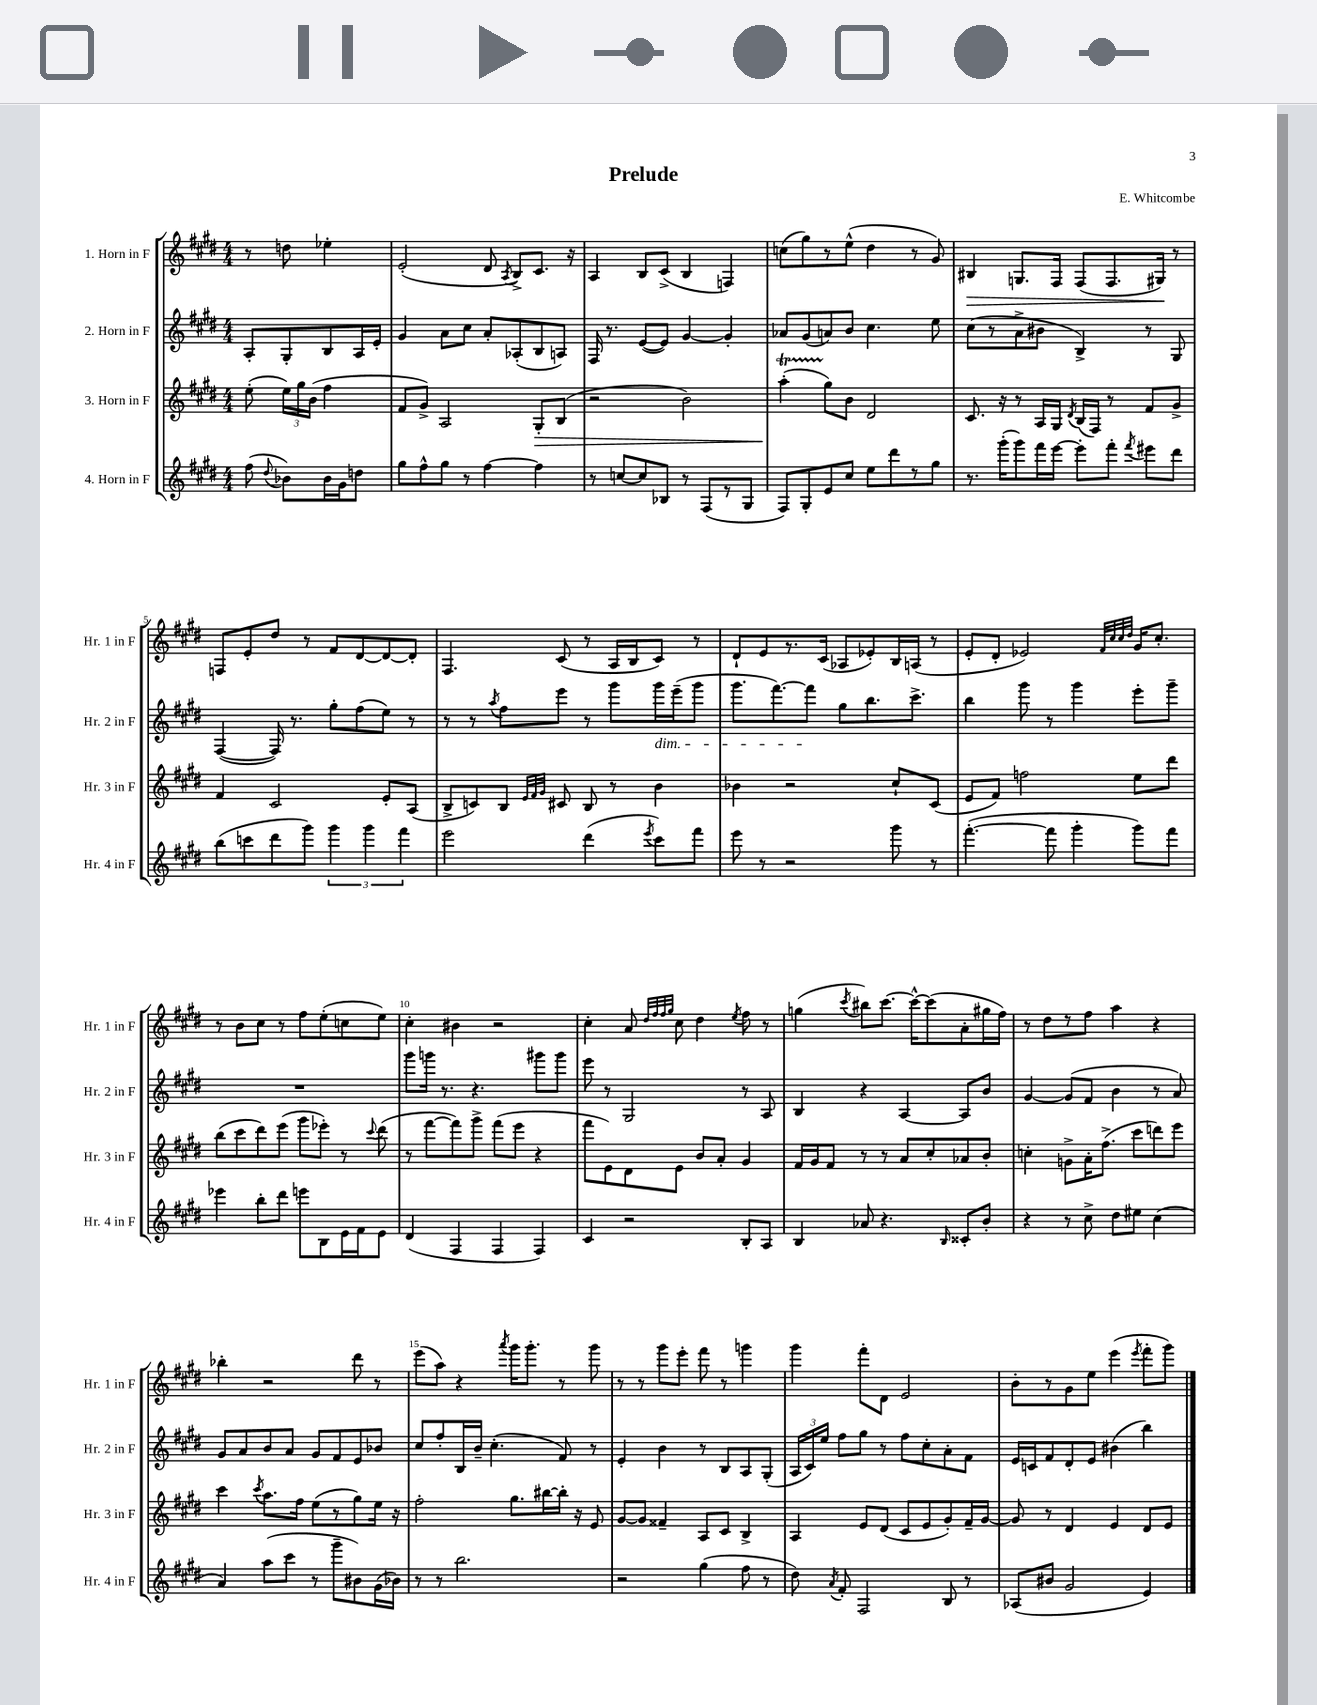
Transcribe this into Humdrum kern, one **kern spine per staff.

**kern	**kern	**kern	**kern
*staff4	*staff3	*staff2	*staff1
*clefG2	*clefG2	*clefG2	*clefG2
*k[f#c#g#d#]	*k[f#c#g#d#]	*k[f#c#g#d#]	*k[f#c#g#d#]
*M4/4	*M4/4	*M4/4	*M4/4
(8ff#	(8ee'	8A'	8r
8qqdd#	.	.	.
8b-)	24ee)	8G#'	8dd
.	24gg#	.	.
.	(24b	.	.
16b-	4ff#	8B	4ee-'
16g#	.	.	.
8dd	.	16A	.
.	.	16e'	.
=	=	=	=
8gg#	8f#	4g#	(2e'
8ff#^^	8g#^)	.	.
8gg#	2A	8a	.
8r	.	8cc#	.
[4ff#	.	8a'	8d#
.	.	.	8qA
.	.	(8A-'	8B^)
4ff#]	8G#'	8B	8.c#
.	(8B	8A)	.
.	.	.	16r
=	=	=	=
8r	2r	16F#	4A
.	.	8.r	.
[8cc	.	.	.
8cc]	.	([8e	8B
8B-	.	8e])	(8c#^
8r	2b)	[4g#	4B
(8F#	.	.	.
8r	.	4g#']	4F)
8G#	.	.	.
=	=	=	=
8F#)	(4aa'	8a-	(8cc
8G#'	.	(8g#	8gg#)
8e	8gg#)	8a)	8r
8cc#	8b	8b	(8ee^^
8ee	2d#	4.cc#	4dd#
8ddd#	.	.	.
8r	.	.	8r
8gg#	.	8ee	8g#)
=	=	=	=
8.r	8.c#	(8cc#	4B#
.	.	8r	.
(16ggg#'	16r	.	.
8ggg#)	8r	8a^	8.G
16fff#	16A	8b#	.
[16eee	16G#	.	16F#
.	8qd#	.	.
8eee']	(16B	4B^)	(8F#
.	16F#)	.	.
8fff#'	8r	.	8.F#
8qfff#	.	.	.
8eee#	8f#	8r	.
.	.	.	16G#)
8ddd#	8g#^	8G#	8r
=	=	=	=
(8bb	4f#	([4F#	8F
8ccc	.	.	8e'
8ddd#	2c#	16F#])	8dd#
.	.	8.r	.
8ggg#)	.	.	8r
6ggg#	.	8gg#'	8f#
.	.	(8ff#	[8d#
6ggg#	.	.	.
.	8e'	8ee)	8d#_
6fff#	.	.	.
.	(8A	8r	8d#']
=	=	=	=
2eee	8B^	8r	4.F#
.	8c)	8r	.
.	.	8qaa	.
.	8B	8ff#	.
.	32qqe	.	.
.	32qqf#	.	.
.	32qqg#	.	.
.	8c#	8eee	(8c#
(4ddd#	8B	8r	8r
.	8r	8ggg#	16A
.	.	.	16B
8qeee	.	.	.
8ccc#)	4b	16ggg#	8c#)
.	.	(16eee~	.
8fff#	.	8ggg#	8r
=	=	=	=
8eee	4b-	8.ggg#	8d#`
8r	.	.	8e
.	.	[8.fff#)	.
2r	2r	.	8.r
.	.	8fff#]	.
.	.	.	(16c#
.	.	8gg#	8A-
.	.	8.bb	8e-')
8ggg#	8cc#`	.	16B
.	.	8.ccc#^	(16A
8r	(8c#	.	8r
=	=	=	=
([4.fff#'	8e	4bb	8e'
.	8f#)	.	8d#'
.	2ff	8ggg#	2e-)
8fff#]	.	8r	.
4ggg#'	.	4ggg#	.
.	.	.	32qqf#
.	.	.	32qqcc#
.	.	.	32qqcc#
.	.	.	32qqdd#
8ggg#)	8ee	8eee'	16g#
.	.	.	8.cc#'
8fff#	8ddd#	8ggg#~	.
=	=	=	=
4eee-	(8bb	1r	8r
.	8ccc#	.	8b
8bb'	8ddd#)	.	8cc#
8ddd#	(8eee	.	8r
8eee	8ggg#	.	8ff#
8B	8eee-')	.	(8ee'
16e	8r	.	8cc
16f#	.	.	.
.	8qqccc#	.	.
8e	(8ddd#	.	8ee)
=	=	=	=
(4d#	8r	8ggg#	4cc#'
.	[8fff#	16ggg	.
.	.	8.r	.
4F#	8fff#])	.	4b#
.	8ggg#^	4.r	.
4F#	(8fff#	.	2r
.	8eee	.	.
4F#)	4r	8ggg#	.
.	.	8ggg#	.
=	=	=	=
4c#	8fff#	8eee	4cc#'
.	8e)	8r	.
2r	8d#	2G#	8a
.	.	.	32qqdd#
.	.	.	32qqff#
.	.	.	32qqff#
.	.	.	32qqgg#
.	8e	.	8cc#
.	8b	.	4dd#
.	8a'	.	.
.	.	.	8qee
8B'	4g#	8r	8ff#
8A	.	8A	8r
=	=	=	=
4B	16f#	4B	(4gg
.	16g#	.	.
.	8f#	.	.
.	.	.	8qccc#
8a-	8r	4r	8bb#)
4.r	8r	.	[8.ccc#
.	8a	[4A	.
.	.	.	16ccc#^^_
.	8cc#'	.	(8ccc#]
16qqB	.	.	.
8c##'	8a-	8A]	8a'
8b'	8b'	8b	16gg#
.	.	.	16ff#)
=	=	=	=
4r	4cc'	[4g#	8r
.	.	.	8dd#
8r	8g^	(8g#]	8r
8cc#^	16a'	8f#	8ff#
.	(8.ff#^	.	.
8dd#	.	4b	4aa
8ee#	8ccc#	.	.
(4cc#	8ddd)	8r	4r
.	8eee	8a)	.
=	=	=	=
4a)	4ccc#	8g#	4bb-'
.	.	8a	.
.	8qccc#	.	.
(8aa	8.aa	8b	2r
8ccc#	.	8a	.
.	16ff#	.	.
8r	(8ee	8g#	.
8ggg#~	8r	8f#	.
8b#)	8gg#)	8e	8ddd#
(16g#	16ee	8b-	8r
16b-)	16r	.	.
=	=	=	=
8r	2ff#'	8cc#	(8eee
8r	.	8ff#'	8aa)
2.bb	.	16B	4r
.	.	16b~	.
.	.	(4.cc#'	.
.	.	.	8qaaa
.	8.gg#	.	16ggg#
.	.	.	8.ggg#'
.	[16bb#	.	.
.	16bb#']	8f#)	8r
.	16r	.	.
.	8e	8r	8ggg#
=	=	=	=
2r	[8g#	4e'	8r
.	8g#]	.	8r
.	4f##~	4b	8ggg#
.	.	.	8eee'
(4gg#	8A	8r	8fff#
.	8c#	8B	8r
8ff#	4B^	8A	4ggg
8r	.	(8G#'	.
=	=	=	=
8dd#)	4A	24A	4ggg#
.	.	24c#)	.
.	.	24ee	.
8qa	.	.	.
8f#'	.	8ff#	.
2F#	8e	8gg#	8fff#'
.	(8d#	8r	8d#
.	8c#	8ff#	2e
.	8e	8cc#'	.
8B	8g#')	8a'	.
8r	16f#~	8f#	.
.	[16g#	.	.
=	=	=	=
(8A-	8g#]	16e	8b'
.	.	16c	.
8b#	8r	8f#	8r
2g#	4d#	8d#'	8g#
.	.	8e	8ee
.	4e	(4b#	(4eee
.	.	.	8qeee
4e)	8d#	4bb)	8fff#'
.	8e	.	8ggg#)
==	==	==	==
*-	*-	*-	*-
